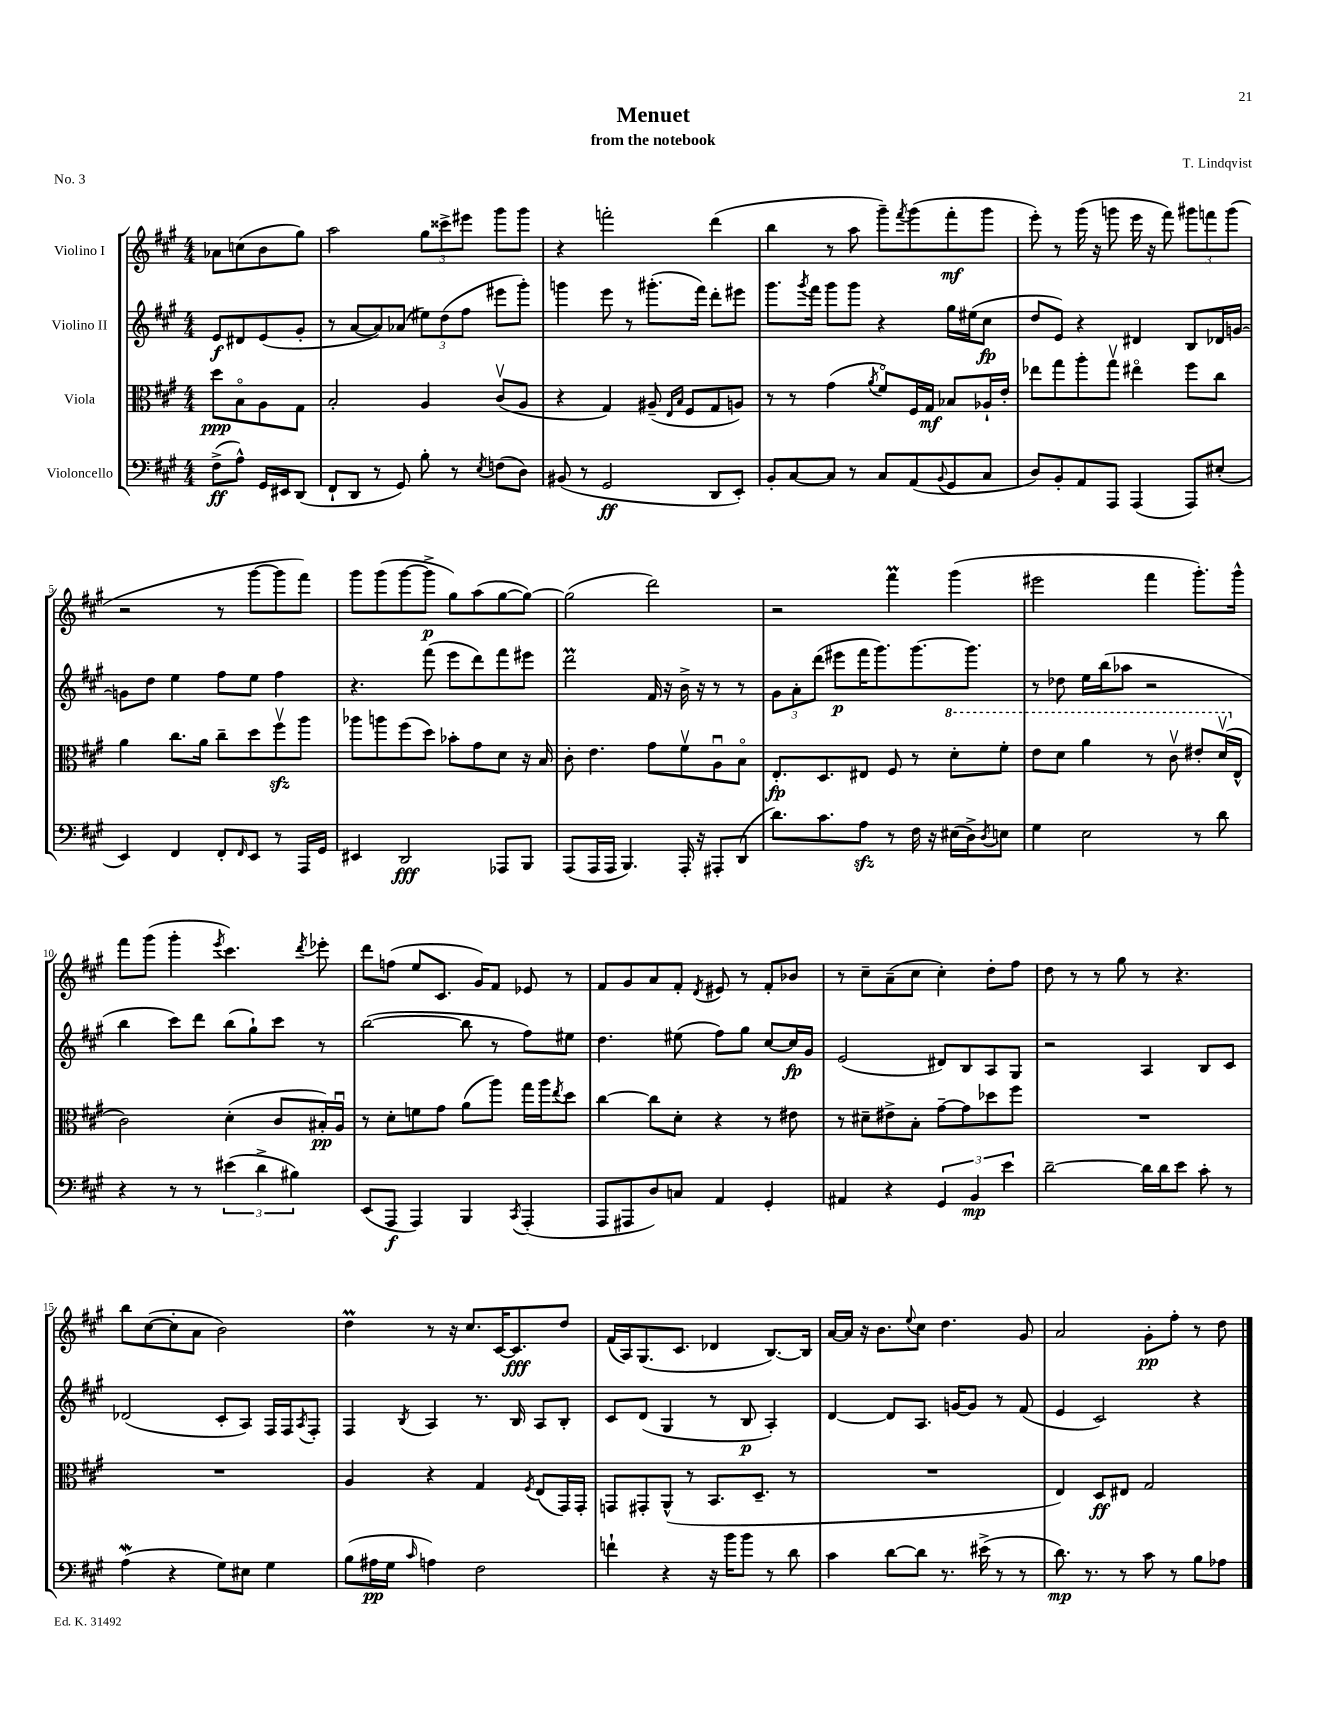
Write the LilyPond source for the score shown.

\header { title = "Menuet" composer = "T. Lindqvist" subtitle = "from the notebook" piece = "No. 3" }
<<
\new StaffGroup <<
\new Staff = "s0" \with { instrumentName = "Violino I" } {
    \clef treble \key a \major \numericTimeSignature \time 4/4 \partial 2
    aes'8 c''8( b'8 gis''8) |
    a''2 \tuplet 3/2 { gis''8 cisis'''8-> eis'''8 } gis'''8 gis'''8 |
    r4 f'''2-. d'''4( |
    b''4 r8 a''8 gis'''8--) \acciaccatura { fis'''8 } gis'''8( fis'''8-.\mf gis'''8 |
    e'''8-.) r8 gis'''16( r16 g'''8 e'''16 r16 fis'''8) \tuplet 3/2 { gis'''8 f'''8 gis'''8( } |
    r2 r8 gis'''8~ gis'''8 fis'''8) |
    gis'''8 gis'''8( gis'''8~ gis'''8->\p gis''8) a''8( gis''8~ gis''8~) |
    gis''2( d'''2) |
    r2 fis'''4\prall gis'''4( |
    eis'''2 fis'''4 gis'''8.-.) gis'''16-^ |
    fis'''8 gis'''8( gis'''4-. \acciaccatura { e'''8 } cis'''4.) \acciaccatura { d'''8 } ees'''8-. |
    d'''8 f''8( e''8 cis'8. gis'16) fis'8 ees'8 r8 |
    fis'8 gis'8 a'8 fis'8-. \acciaccatura { d'8 } eis'8 r8 fis'8-. bes'8 |
    r8 cis''8-- a'8--( cis''8 cis''4-.) d''8-. fis''8 |
    d''8 r8 r8 gis''8 r8 r4. |
    b''8 cis''8~( cis''8-. a'8 b'2) |
    d''4\prall r8 r16 cis''8. cis'16~ cis'8.\fff d''8 |
    fis'16( a16) gis8.( cis'8. des'4 b8.~) b16 |
    a'16~ a'16 r16 b'8. \appoggiatura { e''8 } cis''8 d''4. gis'8 |
    a'2 gis'8-.\pp fis''8-. r8 d''8 \bar "|." |
}
\new Staff = "s1" \with { instrumentName = "Violino II" } {
    \clef treble \key a \major \numericTimeSignature \time 4/4 \partial 2
    e'8\f dis'8 e'8( gis'8-. |
    r8 a'8~ a'8) aes'8( \tuplet 3/2 { eis''8) d''8( fis''8 } eis'''8 gis'''8-.) |
    g'''4 e'''8 r8 gis'''8.-.( fis'''16) d'''8-. eis'''8 |
    gis'''8. \acciaccatura { gis'''8 } fis'''16 gis'''8 gis'''8 r4 gis''16 eis''16( cis''8\fp |
    d''8 e'8) r4 dis'4 b8 des'16 g'16~ |
    g'8 d''8 e''4 fis''8 e''8 fis''4 |
    r4. fis'''8( e'''8 d'''8) fis'''8 eis'''8 |
    d'''2\prall fis'16 r16 b'16-> r16 r8 r8 |
    \tuplet 3/2 { gis'8 a'8-. d'''8( } eis'''8\p fis'''16 gis'''8.) gis'''8.~ gis'''8. |
    r8 des''8 e''16 b''16( aes''8 r2 |
    b''4 cis'''8) d'''8 b''8( gis''8-!) cis'''8 r8 |
    b''2~( b''8 r8 fis''8) eis''8 |
    d''4. eis''8( fis''8) gis''8 cis''8~ cis''16\fp gis'16 |
    e'2( dis'8) b8 a8 gis8 |
    r2 a4 b8 cis'8 |
    des'2( cis'8-. a8) fis16 fis16 \acciaccatura { a8 } fis8-. |
    fis4 \acciaccatura { b8 } a4 r8. b16 a8 b8-. |
    cis'8 d'8( gis4 r8 b8\p a4-.) |
    d'4~ d'8 a8. g'16~ g'8 r8 fis'8( |
    e'4 cis'2) r4 \bar "|." |
}
\new Staff = "s2" \with { instrumentName = "Viola" } {
    \clef alto \key a \major \numericTimeSignature \time 4/4 \partial 2
    d''8\ppp b8\flageolet a8 gis8 |
    b2-. a4 cis'8\upbow( a8 |
    r4 gis4) ais8--( \grace { e16 b16 } fis8 gis8 a8) |
    r8 r8 gis'4( \acciaccatura { a'8 } fis'8\flageolet) fis16 gis16\mf bes8 aes16-! e'16-. |
    ees''8 gis''8 a''8-. gis''8\upbow eis''4\flageolet fis''8 cis''8 |
    a'4 cis''8. a'16 cis''8-- d''8 fis''8\upbow\sfz a''8 |
    aes''8 a''8 fis''8( d''8) bes'8-. gis'8 d'8 r16 b16 |
    cis'8-. e'4. gis'8 fis'8\upbow a8\downbow b8\flageolet |
    e8.-.\fp d8. eis8 fis8 r8 \ottava #1 d''8-. fis''8-. |
    e''8 d''8 a''4 r8 cis''8\upbow eis''8-. d''16\upbow( \ottava #0 e16-^ |
    cis'2) d'4-.( cis'8 bis16-.\pp) a16\downbow |
    r8 d'8-. f'8 gis'8 a'8( a''8) gis''16 a''16 \acciaccatura { e''8 } d''8 |
    cis''4~ cis''8 d'8-. r4 r8 eis'8 |
    r8 dis'8-- eis'8-> b8-. gis'8~-- gis'8 des''8 fis''8 |
    R1 |
    R1 |
    a4 r4 gis4 \acciaccatura { fis8 } e8( gis,16) gis,16-. |
    g,8 gis,8-. a,8-^( r8 b,8. d8.-- r8 |
    R1 |
    e4) d8\ff eis8 gis2 \bar "|." |
}
\new Staff = "s3" \with { instrumentName = "Violoncello" } {
    \clef bass \key a \major \numericTimeSignature \time 4/4 \partial 2
    fis8->\ff( a8-^) gis,16 eis,16 d,8( |
    fis,8-! d,8 r8 gis,8) b8-. r8 \acciaccatura { e8 } f8( d8) |
    bis,8( r8 gis,2\ff d,8 e,8-.) |
    b,8-. cis8~ cis8 r8 cis8 a,8( \appoggiatura { b,8 } gis,8 cis8 |
    d8) b,8-. a,8 a,,8 a,,4( a,,8) eis8-.( |
    e,4) fis,4 fis,8-. \grace { fis,16 } e,8 r8 a,,16 gis,16 |
    eis,4 d,2\fff aes,,8 b,,8 |
    a,,8( a,,16 a,,16 b,,4.) a,,16-. r16 ais,,8-. d,8( |
    d'8.) cis'8. a8\sfz r8 fis16 r16 eis16( d16->) \acciaccatura { d8 } e8 |
    gis4 e2 r8 d'8 |
    r4 r8 r8 \tuplet 3/2 { eis'4( d'4-> bis4) } |
    e,8( a,,8\f a,,4) b,,4 \acciaccatura { cis,8 } a,,4-.( |
    a,,8 ais,,8 d8) c8 a,4 gis,4-. |
    ais,4 r4 \tuplet 3/2 { gis,4 b,4\mp e'4 } |
    d'2~-- d'16 d'16 e'8 cis'8-. r8 |
    a4\mordent( r4 gis8) eis8 gis4 |
    b8( ais16\pp gis16 \grace { cis'16 } a4) fis2 |
    f'4-! r4 r16 b'16 b'8 r8 d'8 |
    cis'4 d'8~ d'8 r8. eis'16->( r8 r8 |
    d'8.\mp) r8. r8 cis'8 r8 b8 aes8 \bar "|." |
}
>>
>>
